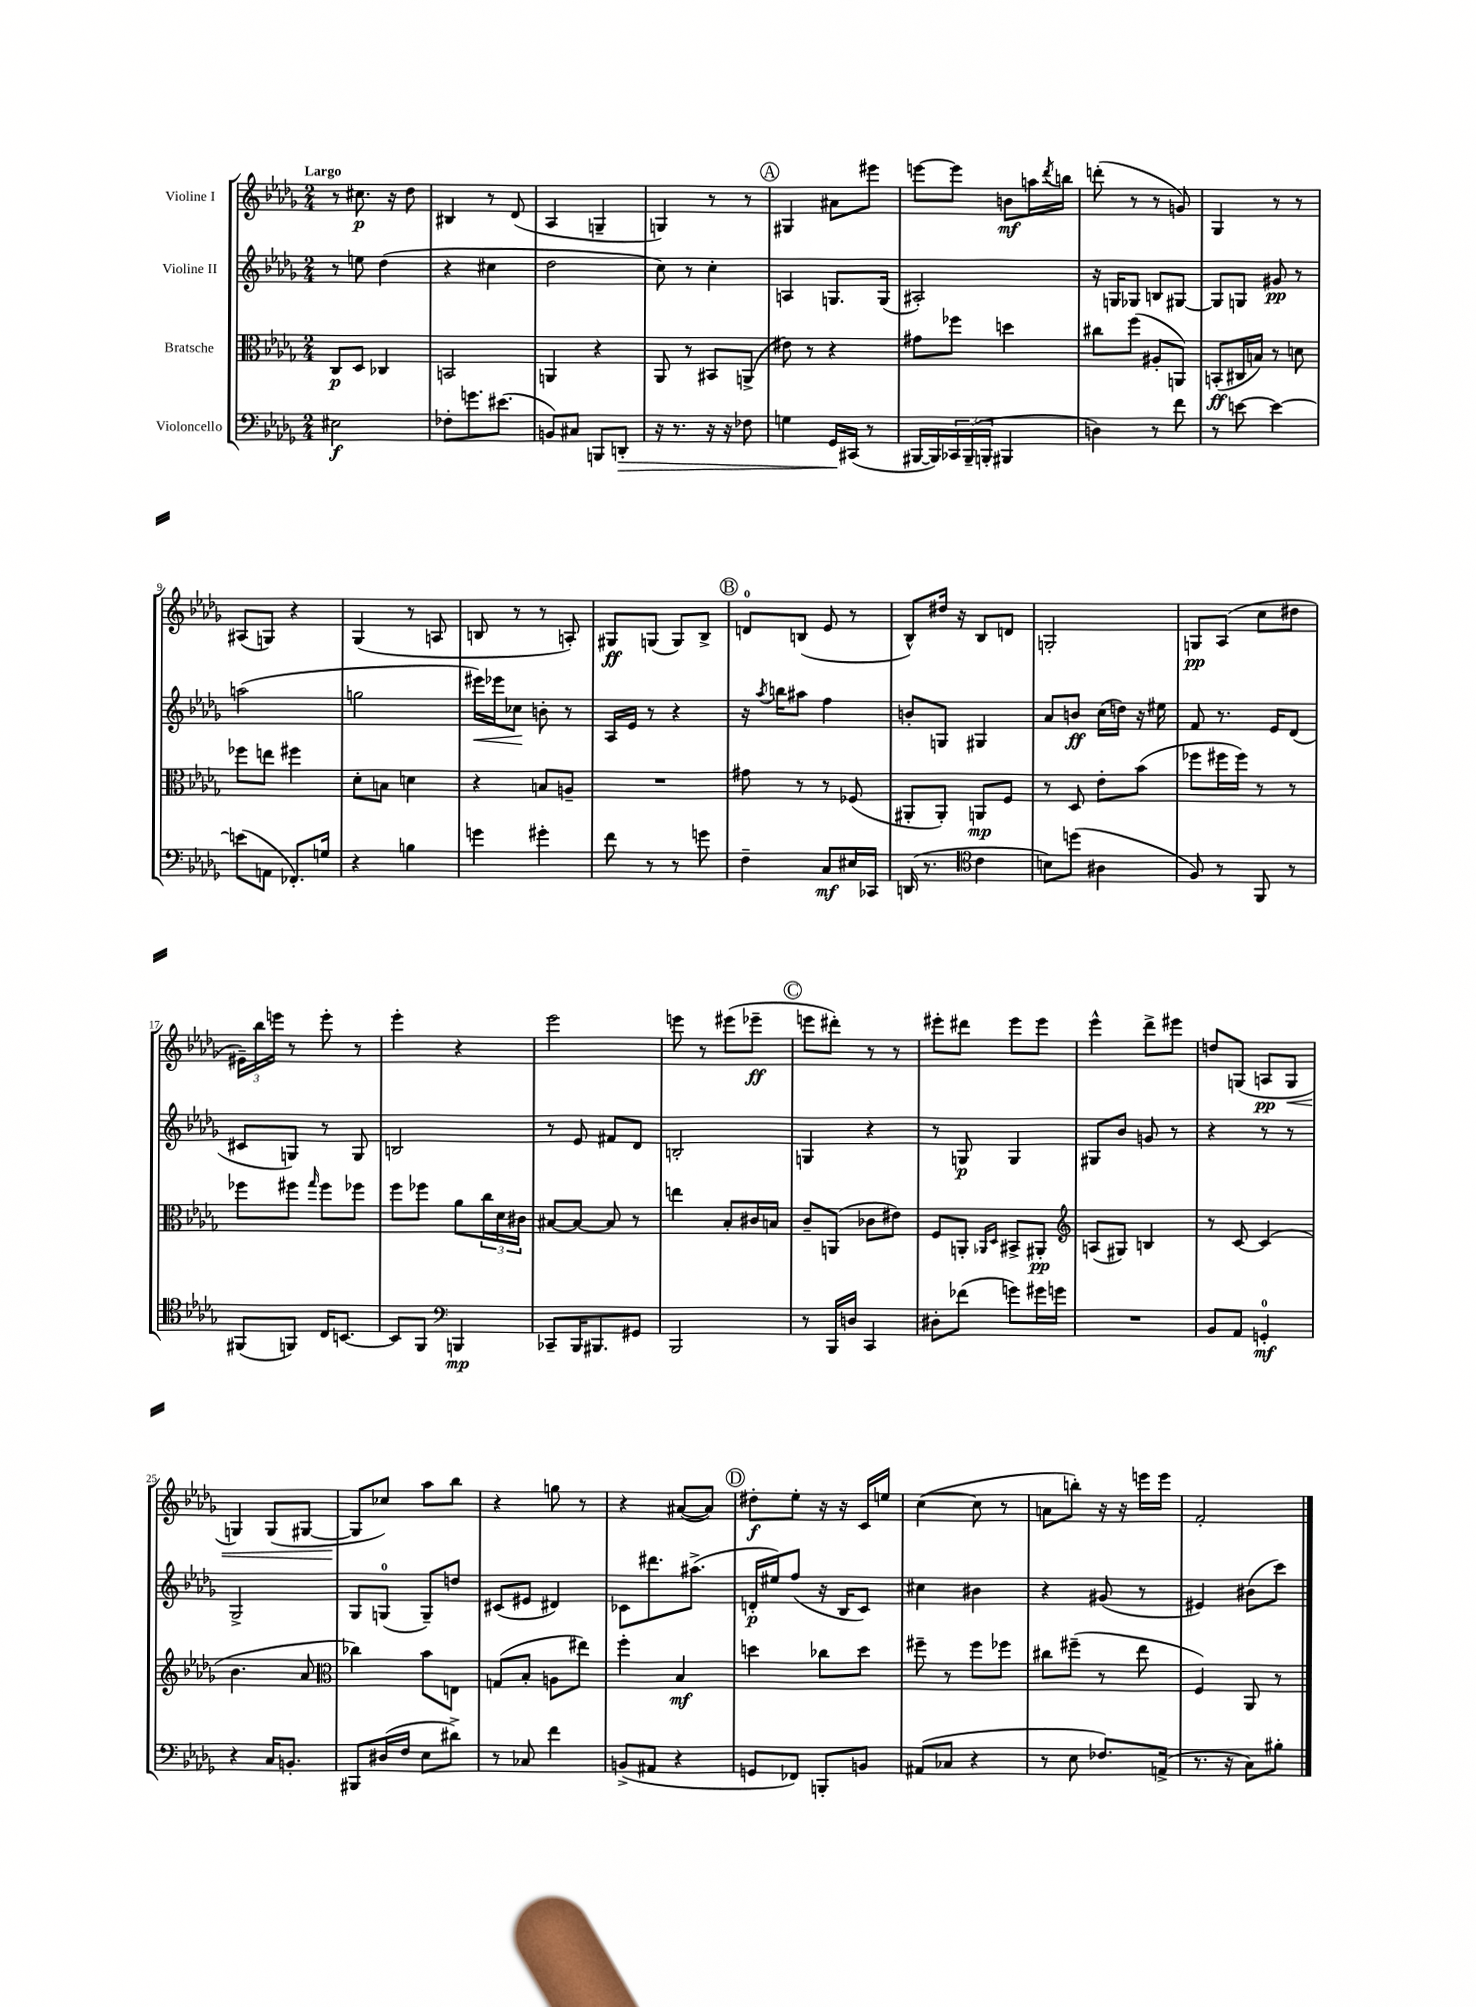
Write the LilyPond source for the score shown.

<<
\new StaffGroup <<
\new Staff = "s0" \with { instrumentName = "Violine I" } {
    \clef treble \key des \major \numericTimeSignature \time 2/4 \tempo "Largo"
    r8 cis''8.\p r16 des''8 |
    bis4 r8 des'8( |
    aes4 g4-- |
    g4) r8 r8 |
    \mark \markup { \circle "A" } gis4 ais'8 eis'''8 |
    e'''8~ e'''8 b'8\mf a''16 \acciaccatura { des'''8 } b''16 |
    d'''8-.( r8 r8 g'8) |
    ges4 r8 r8 |
    ais8( g8) r4 |
    ges4( r8 a8 |
    b8 r8 r8 a8-.) |
    gis8\ff g8( g8) bes8-> |
    \mark \markup { \circle "B" } d'8-0 b8( ees'8 r8 |
    bes8-^) dis''16 r16 bes8 d'8 |
    g2-. |
    g8\pp aes8( c''8 dis''8 |
    \tuplet 3/2 { eis'16--) bes''16 e'''16 } r8 e'''8-. r8 |
    ees'''4-. r4 |
    ees'''2 |
    e'''8 r8 eis'''8( ees'''8--\ff |
    \mark \markup { \circle "C" } e'''8 dis'''8-.) r8 r8 |
    eis'''8-. dis'''8 eis'''8 eis'''8 |
    ees'''4-^ des'''8-> eis'''8 |
    d''8 g8( a8\pp g8\< |
    g4) g8( gis8~ |
    gis8\! ces''8) aes''8 bes''8 |
    r4 g''8 r8 |
    r4 ais'8~( ais'8) |
    \mark \markup { \circle "D" } dis''8-.\f ees''8-. r16 r16 c'16 e''16 |
    c''4~( c''8 r8 |
    a'8 b''8-.) r16 r16 e'''16 e'''16 |
    f'2-. \bar "|." |
}
\new Staff = "s1" \with { instrumentName = "Violine II" } {
    \clef treble \key des \major \numericTimeSignature \time 2/4
    r8 e''8 des''4( |
    r4 cis''4 |
    des''2 |
    c''8) r8 c''4-. |
    \mark \markup { \circle "A" } a4 g8. g16( |
    ais2-.) |
    r16 g16 ges8 b8 gis8~ |
    gis8 g8 gis'8\pp r8 |
    a''2( |
    g''2 |
    eis'''16\<) ees'''16 ces''8\! b'8-. r8 |
    aes16 ees'16 r8 r4 |
    \mark \markup { \circle "B" } r16 \acciaccatura { aes''8 } b''16 ais''8 f''4 |
    b'8-. g8 gis4 |
    aes'8 b'8\ff c''16( d''16) r16 eis''16 |
    f'8 r8. ees'16 des'8( |
    cis'8 g8) r8 g8 |
    b2 |
    r8 ees'8 fis'8 des'8 |
    b2-. |
    \mark \markup { \circle "C" } g4 r4 |
    r8 g8\p g4 |
    gis8 bes'8 g'8 r8 |
    r4 r8 r8 |
    ges2-> |
    ges8 g8-0( g8--) d''8 |
    cis'8( eis'8 dis'4) |
    ces'8 dis'''8. ais''8.->( |
    \mark \markup { \circle "D" } d'16-.\p eis''16) f''8( r16 bes16 c'8) |
    cis''4 bis'4 |
    r4 gis'8( r8 |
    eis'4) bis'8( c'''8) \bar "|." |
}
\new Staff = "s2" \with { instrumentName = "Bratsche" } {
    \clef alto \key des \major \numericTimeSignature \time 2/4
    c8\p des8 ces4 |
    b,2 |
    a,4 r4 |
    aes,8 r8 bis,8 a,8->( |
    \mark \markup { \circle "A" } eis'8) r8 r4 |
    gis'8 fes''8 d''4 |
    cis''8 f''8( ais8-. a,8) |
    b,8-.\ff( cis16 b16) r8 d'8 |
    fes''8 e''8 fis''4 |
    des'8-. b8 d'4 |
    r4 b8 a8-- |
    R2 |
    \mark \markup { \circle "B" } gis'8 r8 r8 fes8( |
    ais,8-. ais,8-.) a,8\mp f8 |
    r8 des8 ees'8-. bes'8( |
    fes''8 fis''16 fis''16) r8 r8 |
    fes''8 fis''8 \grace { ges''16 } fis''8 fes''8 |
    f''8 fes''8 aes'8 \tuplet 3/2 { c''16 des'16 cis'16 } |
    bis8~ bis8~ bis8 r8 |
    e''4 bes8-. cis'16 b16 |
    \mark \markup { \circle "C" } c'8-- a,8( ces'8 eis'8) |
    f8 a,8-. \grace { aes,16 des16 } bis,8-> ais,8-.\pp |
    \clef treble a8( gis8) b4 |
    r8 c'8~ c'4( |
    bes'4. aes'8 |
    \clef alto ces''4) bes'8 e8 |
    g8( bes8-. a8 eis''8) |
    f''4-. bes4\mf |
    \mark \markup { \circle "D" } d''4 ces''8 d''8 |
    fis''8-- r8 fis''8 fes''8 |
    cis''8 fis''8--( r8 ees''8 |
    f4) aes,8 r8 \bar "|." |
}
\new Staff = "s3" \with { instrumentName = "Violoncello" } {
    \clef bass \key des \major \numericTimeSignature \time 2/4
    eis2\f |
    fes8-. g'8. eis'8.( |
    b,8) cis8 b,,8 d,8-.\> |
    r16 r8. r16 r16 fes8 |
    \mark \markup { \circle "A" } g4 ges,16\! cis,16( r8 |
    bis,,16~ bis,,16) \tuplet 3/2 { ces,16 bis,,16--( b,,16-. } bis,,4 |
    d4) r8 f'8 |
    r8 e'8~ e'4~ |
    e'8( a,8 fes,8.-.) g16 |
    r4 b4 |
    g'4 gis'4-. |
    f'8 r8 r8 g'8 |
    \mark \markup { \circle "B" } f4-- c8\mf eis16 ces,16 |
    d,16( r8. \clef tenor c'4 |
    b8) d''8( ais4 |
    f8) r8 f,8 r8 |
    fis,8( f,8) c16 b,8.~ |
    b,8 f,8 \clef bass b,,4\mp |
    ces,8-- bes,,16 bis,,8. gis,8 |
    bes,,2 |
    \mark \markup { \circle "C" } r8 bes,,16 d16 c,4 |
    dis8-. fes'8( g'8) gis'16 g'16 |
    R2 |
    bes,8 aes,8 g,4-0-.\mf |
    r4 c16 b,8.-. |
    bis,,8 dis16( f16 ees8 dis'8->) |
    r8 ces8 f'4 |
    b,8->( ais,8 r4 |
    \mark \markup { \circle "D" } g,8 fes,8) b,,8-. b,8 |
    ais,8( ces8 r4 |
    r8 ees8 fes8.) a,16->( |
    r8. r16 c8) bis8-. \bar "|." |
}
>>
>>
